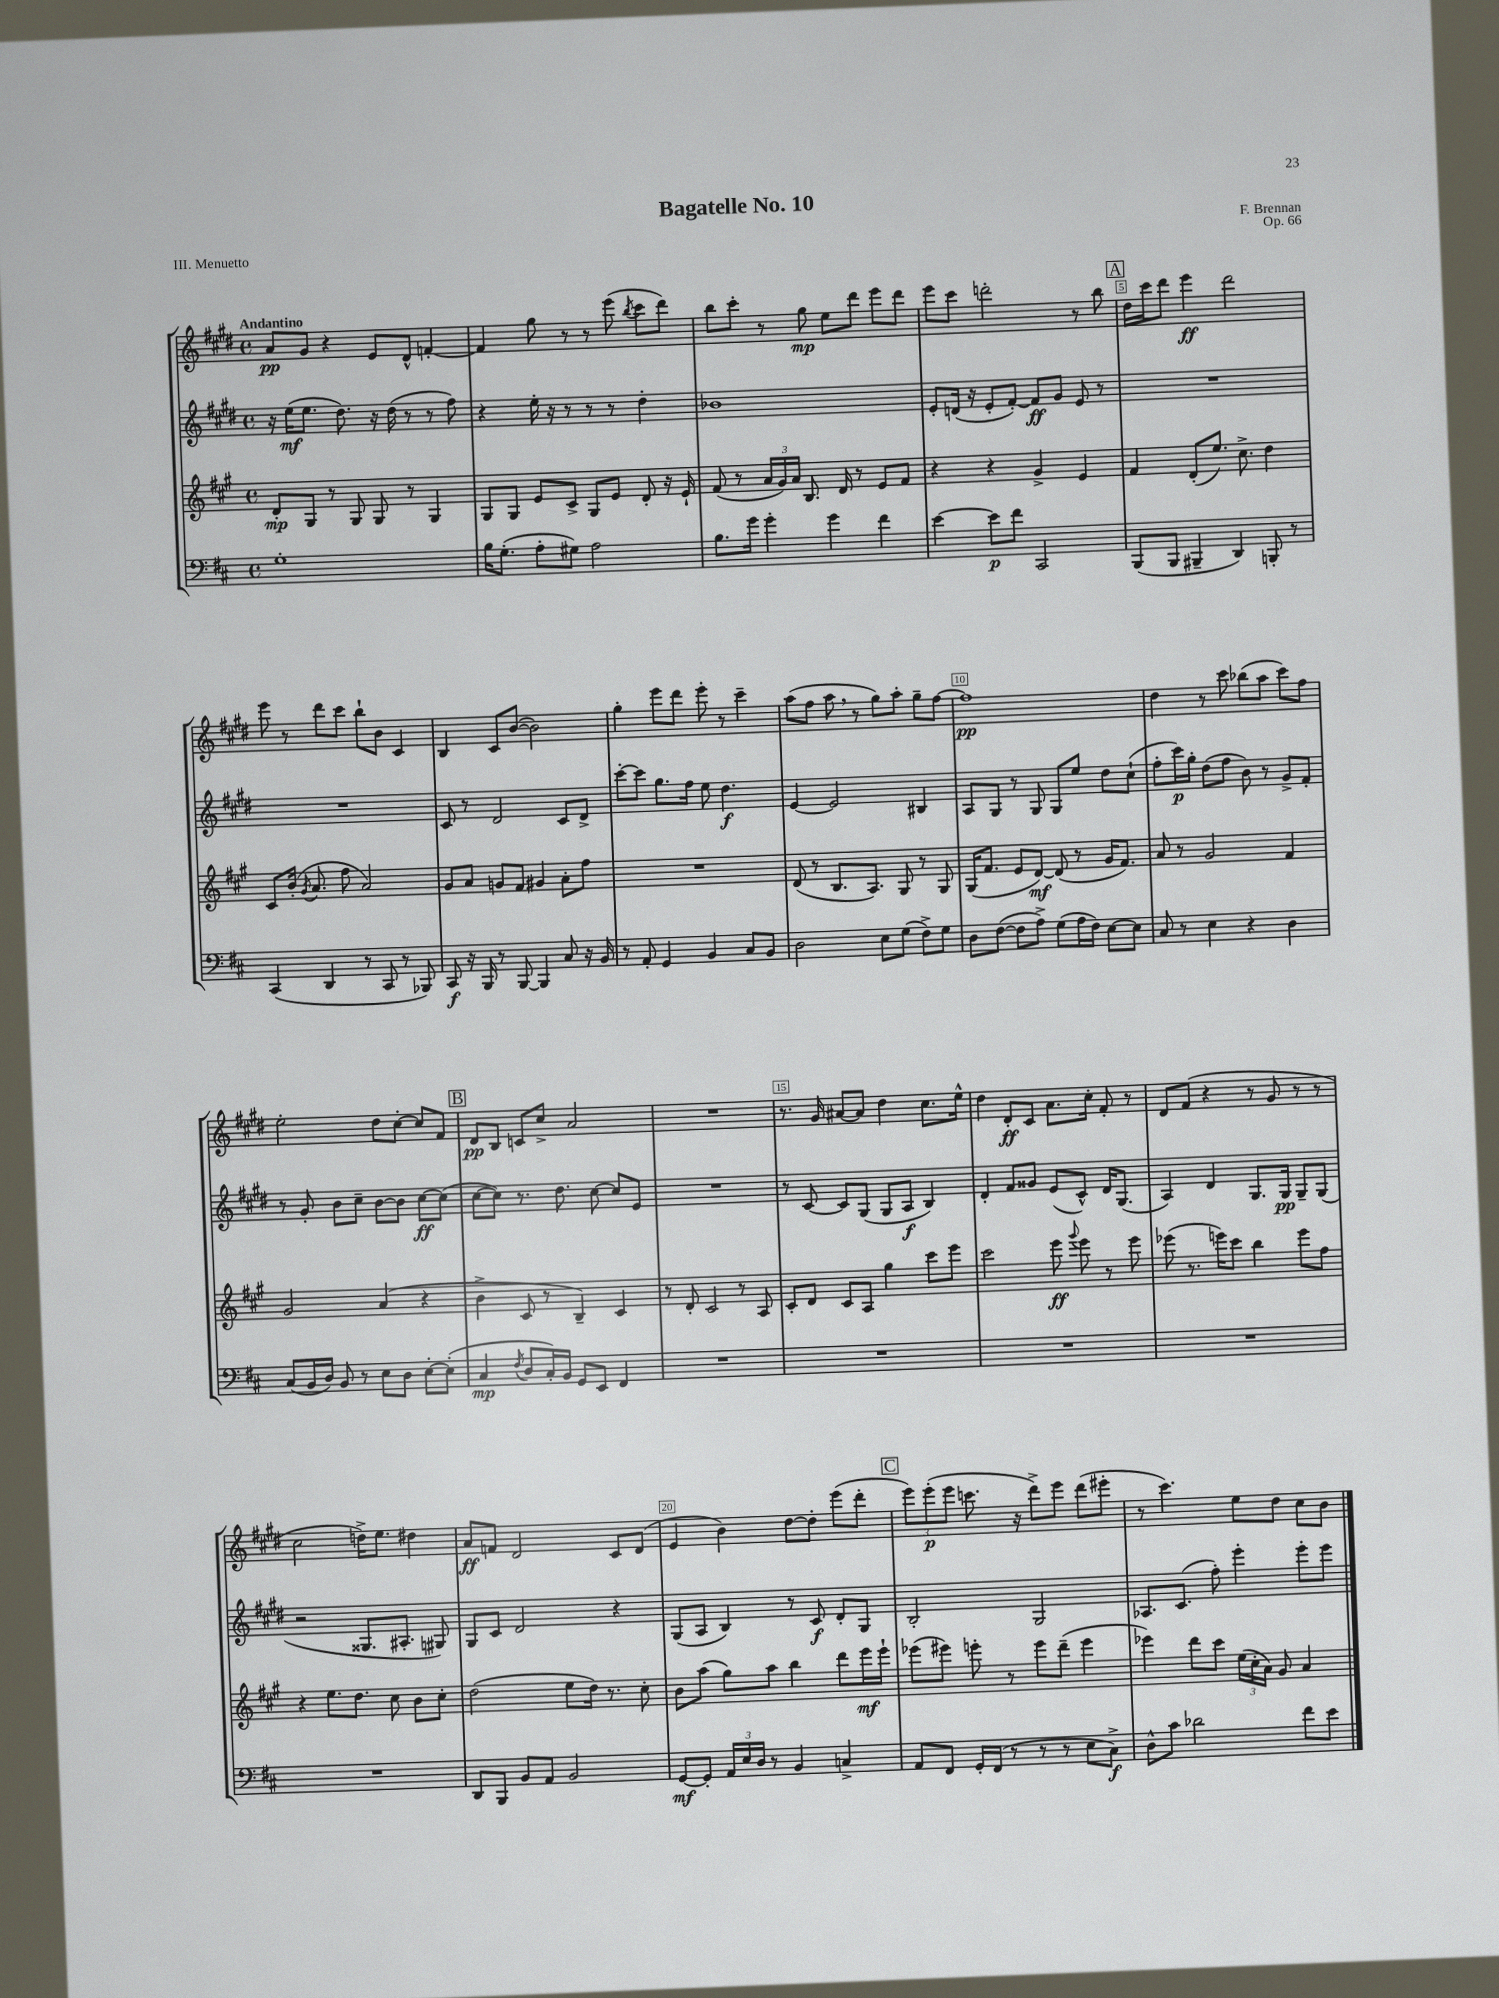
\header { title = "Bagatelle No. 10" composer = "F. Brennan" opus = "Op. 66" piece = "III. Menuetto" }
<<
\new StaffGroup <<
\new Staff = "s0" {
    \clef treble \key e \major \defaultTimeSignature \time 4/4 \tempo "Andantino"
    \autoBeamOff a'8[\pp gis'8] r4 e'8[ dis'8]-^ f'4~-. |
    f'4 gis''8 r8 r8 e'''8( \acciaccatura { b''8 } cis'''8[ dis'''8]) |
    b''8[ cis'''8]-. r8 gis''8\mp e''8[ dis'''8] e'''8[ dis'''8] |
    e'''8[ cis'''8] d'''2-. r8 b''8 |
    \mark \markup { \box "A" } dis''16[ cis'''16 dis'''8] e'''4\ff dis'''2 |
    e'''8 r8 dis'''8[ cis'''8] b''8[-! b'8] cis'4 |
    b4 cis'8[ b'8]~( b'2) |
    gis''4-. e'''8[ dis'''8] e'''8-. r8 cis'''4-- |
    a''8[( fis''8] a''8 \breathe r8 gis''8[) a''8]-. gis''8[-- fis''8]~ |
    fis''1\pp |
    dis''4 r8 cis'''8 bes''8[( a''8] cis'''8[) fis''8] |
    e''2-. dis''8[ cis''8]~-. cis''8[ fis'8] |
    \mark \markup { \box "B" } dis'8[\pp b8] c'8[ cis''8]-> a'2 |
    R1 |
    r8. gis'16 ais'8[~ ais'8] dis''4 cis''8.[ e''16]-^ |
    dis''4 dis'8[-.\ff cis'8] a'8.[ cis''16]-. fis'8-. r8 |
    dis'8[ fis'8]( r4 r8 gis'8 r8 r8 |
    cis''2 d''16[->) e''8.] dis''4 |
    a'8[\ff f'8] dis'2 cis'8[ dis'8]( |
    e'4 b'4) dis''8[~ dis''8]-. e'''8[( dis'''8]-. |
    \mark \markup { \box "C" } \tuplet 3/2 { e'''8[) e'''8-.\p( e'''8] } c'''8. r16 dis'''8[->) e'''8] dis'''8[( eis'''8]-. |
    r8 cis'''4.) e''8[ dis''8] cis''8[ b'8] \bar "|." |
}
\new Staff = "s1" {
    \clef treble \key e \major \defaultTimeSignature \time 4/4
    \autoBeamOff r16 e''16[\mf( e''8.] dis''8.) r16 dis''16( r8 r8 fis''8) |
    r4 e''16-. r16 r8 r8 r8 dis''4-. |
    bes'1 |
    e'8[-. d'16]( r16 e'8[-. fis'8]~-.) fis'8[\ff gis'8] e'8 r8 |
    \mark \markup { \box "A" } R1 |
    R1 |
    cis'8 r8 dis'2 cis'8[ dis'8]-> |
    cis'''8[~-. cis'''8] gis''8.[ fis''16] e''8 dis''4.\f |
    e'4~ e'2 bis4 |
    a8[ gis8] r8 gis8 gis8[ e''8] dis''8[ cis''8]-!( |
    fis''8[-. cis'''16\p) gis''16]-. dis''8[( fis''8] b'8) r8 gis'8[-> fis'8]-. |
    r8 gis'8-. b'8[ cis''8]-- b'8[~ b'8] cis''8[~\ff cis''8]( |
    \mark \markup { \box "B" } cis''8[~ cis''8]) r8. dis''8. cis''8~ cis''8[ e'8] |
    R1 |
    r8 cis'8~ cis'8[ gis8]( gis8[ a8]\f b4) |
    dis'4-. fis'8[ gisis'8] e'8[( cis'8]-^) dis'16[ gis8.]( |
    a4) dis'4 gis8.[ gis16]\pp gis8[-- gis8]( |
    r2 gisis8.[ ais8.]-. gis8) |
    gis8[ cis'8] dis'2 r4 |
    gis8[( a8] b4) r8 cis'8\f dis'8[-. gis8] |
    \mark \markup { \box "C" } b2-. gis2 |
    aes8.[ cis'8.]( fis''8-.) e'''4-. e'''8[-. e'''8] \bar "|." |
}
\new Staff = "s2" {
    \clef treble \key a \major \defaultTimeSignature \time 4/4
    \autoBeamOff d'8[-.\mp gis8] r8 gis8 gis8 r8 gis4 |
    gis8[ gis8] e'8[ cis'8]-> gis8[ e'8] d'8-. r16 e'16-! |
    fis'8( r8 \tuplet 3/2 { a'16[ gis'16) a'16] } b8. d'16 r8 e'8[ fis'8] |
    r4 r4 gis'4-> e'4 |
    \mark \markup { \box "A" } fis'4 d'8[-.( e''8.]) cis''8.-> d''4 |
    cis'8[ b'16]-.( \acciaccatura { gis'8 } a'8. fis''8 a'2) |
    gis'8[ a'8] g'8[ fis'8] gis'4 a'8[-. fis''8] |
    R1 |
    d'8( r8 b8.[ a8.]) gis8 r8 gis8 |
    gis16[( fis'8.] e'8[ d'8]~\mf) d'8( r8 gis'16[ fis'8.]) |
    a'8 r8 gis'2 fis'4 |
    gis'2 a'4( r4 |
    \mark \markup { \box "B" } b'4-> cis'8 r8 b4--) cis'4 |
    r8 d'8-. cis'2 r8 a8 |
    cis'8[-. d'8] cis'8[ a8] gis''4 cis'''8[ e'''8] |
    cis'''2 e'''8\ff \appoggiatura { gis'''8 } e'''8 r8 e'''8 |
    ees'''8( r8. e'''16[) cis'''8] b''4 e'''8[ fis''8] |
    r4 e''8.[ d''8.] cis''8 b'8[ cis''8]-. |
    d''2( e''8[ d''16]) r8. cis''8-. |
    b'8[ a''8]( gis''8[) a''8] b''4 d'''8[ e'''16\mf e'''16]-! |
    \mark \markup { \box "C" } ees'''8[( eis'''8]) e'''8-. r8 e'''8[ d'''8]--( e'''4 |
    ees'''4) d'''8[ cis'''8] \tuplet 3/2 { e''16[( cis''16-. a'16]) } gis'8 a'4 \bar "|." |
}
\new Staff = "s3" {
    \clef bass \key d \major \defaultTimeSignature \time 4/4
    \autoBeamOff g1-. |
    b16[ g8.]-.( a8[-. gis8]) a2 |
    b8.[ g'16] g'4-. g'4 fis'4 |
    e'4~ e'8[\p fis'8] cis,2 |
    \mark \markup { \box "A" } b,,8[( b,,8] bis,,4-- d,4) b,,8-. r8 |
    cis,4( d,4 r8 cis,8 r8 bes,,8) |
    cis,8\f r16 b,,16 r8 b,,8~ b,,4 cis8 r16 b,16 |
    r8 a,8-. g,4 b,4 cis8[ b,8] |
    d2 e8[ g8]( fis8[->) g8] |
    d8[ fis8]~( fis8[ a8]->) g8[( a16 fis16]) e8[~ e8] |
    cis8 r8 e4 r4 d4 |
    cis8[( b,16 d16]) b,8 r8 e8[ d8] e8[~-. e8]-.( |
    \mark \markup { \box "B" } cis4\mp \acciaccatura { fis8 } d8[ cis16-.) b,16] g,8[ e,8] fis,4 |
    R1 |
    R1 |
    R1 |
    R1 |
    R1 |
    d,8[ b,,8] b,8[ a,8] b,2 |
    g,8[~\mf g,8]-. \tuplet 3/2 { a,16[ e16 d16] } r8 b,4 c4-> |
    \mark \markup { \box "C" } a,8[ fis,8] g,16[-. fis,16]( r8 r8 r8 e8[ cis8]->\f) |
    d8[-^ cis'8] des'2 fis'8[ e'8] \bar "|." |
}
>>
>>
\layout { \context { \Score \override BarNumber.break-visibility = ##(#f #t #t) barNumberVisibility = #(every-nth-bar-number-visible 5) \override BarNumber.stencil = #(make-stencil-boxer 0.1 0.3 ly:text-interface::print) } }
